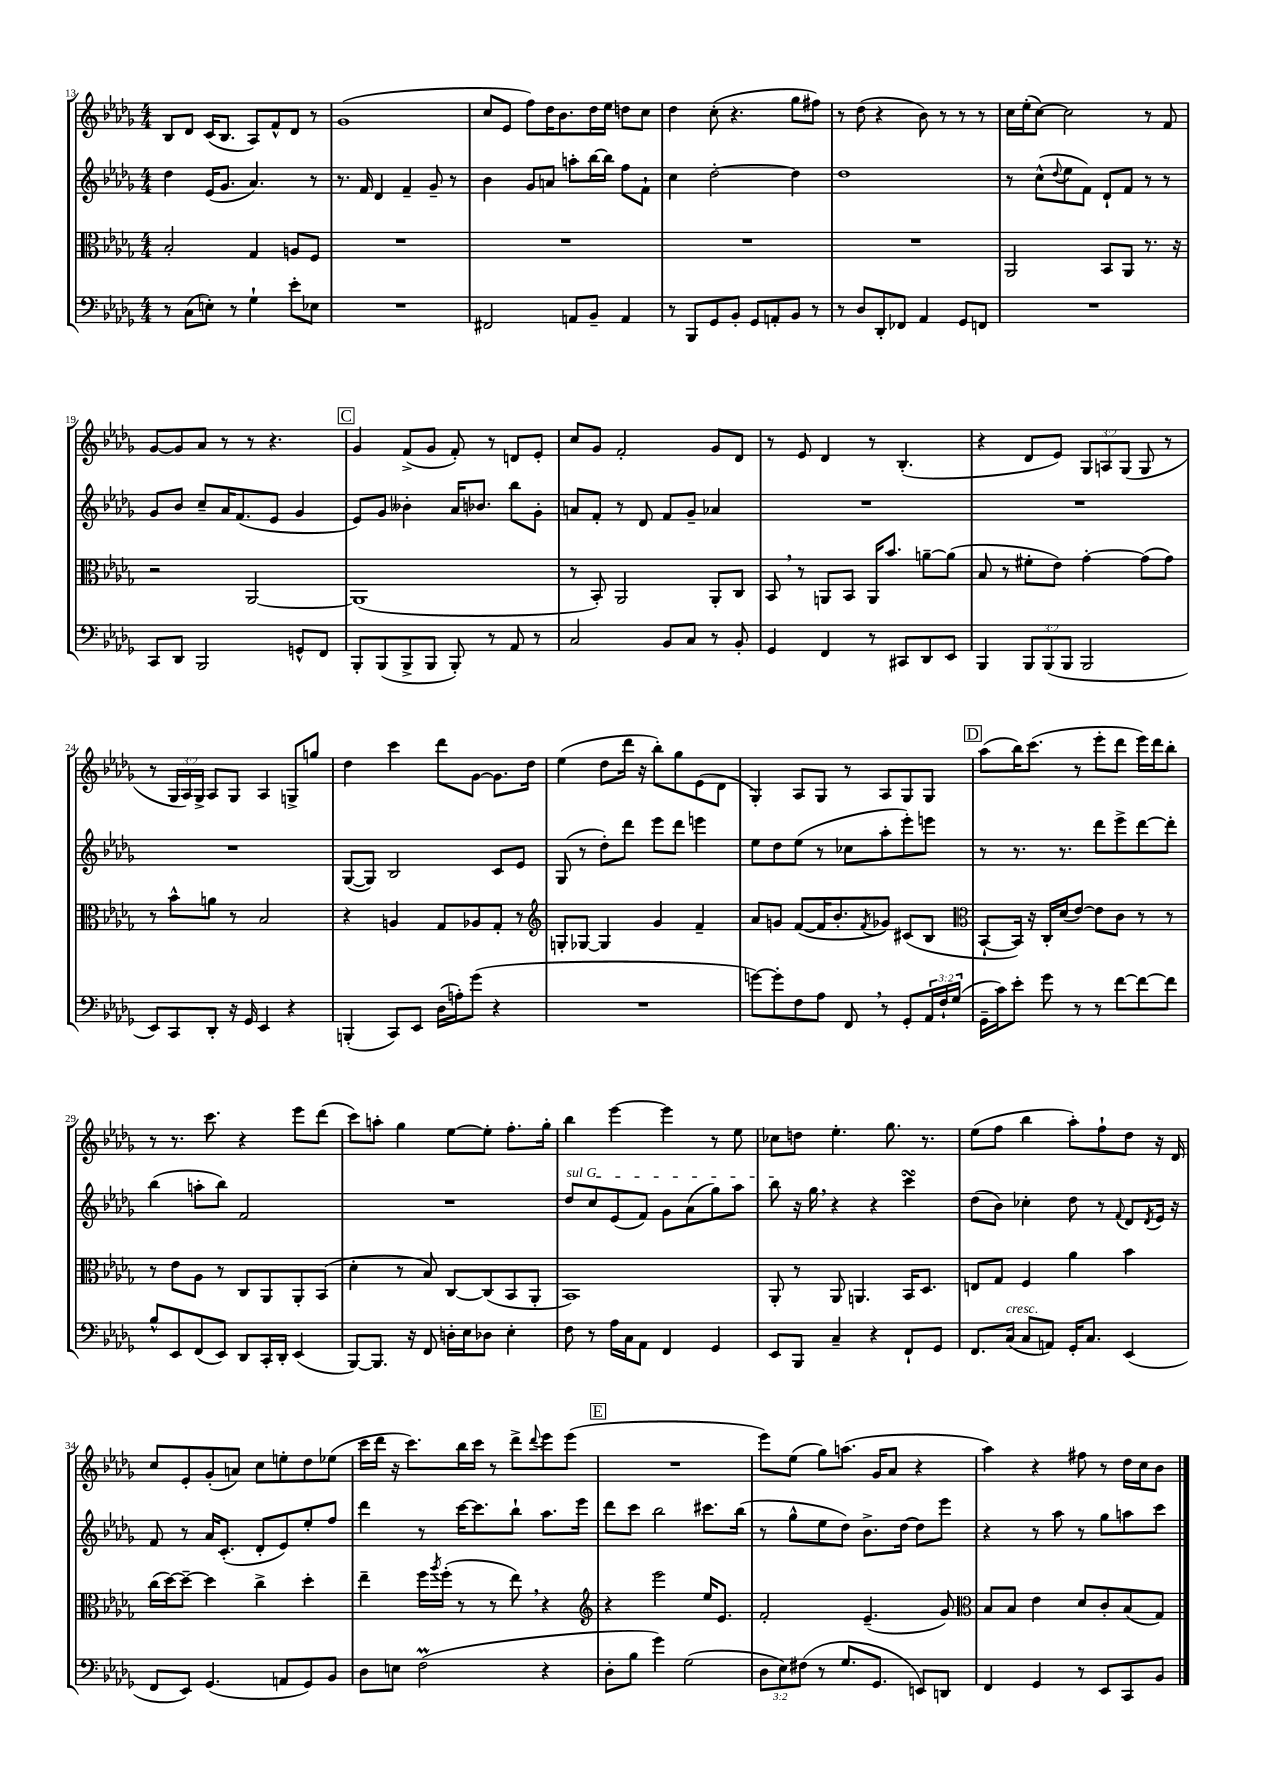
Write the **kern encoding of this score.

**kern	**kern	**kern	**kern
*staff4	*staff3	*staff2	*staff1
*clefF4	*clefC3	*clefG2	*clefG2
*k[b-e-a-d-g-]	*k[b-e-a-d-g-]	*k[b-e-a-d-g-]	*k[b-e-a-d-g-]
*M4/4	*M4/4	*M4/4	*M4/4
8r	2B-'	4dd-	8B-
(8C	.	.	8d-
8E')	.	(16e-	(16c
.	.	8.g-	8.B-
8r	.	.	.
4G-`	4G-	4.a-)	8A-)
.	.	.	8f^^
8e-'	8A	.	8d-
8E-	8F	8r	8r
=	=	=	=
1r	1r	8.r	(1g-
.	.	16f	.
.	.	4d-	.
.	.	4f~	.
.	.	8g-~	.
.	.	8r	.
=	=	=	=
2FF#	1r	4b-	8cc
.	.	.	8e-
.	.	8g-	8ff)
.	.	8a	16dd-
.	.	.	8.b-
8AA	.	8aa'	.
8BB-~	.	[16bb-	16dd-
.	.	16bb-]	16ee-
4AA	.	8ff	8dd
.	.	8f`	8cc
=	=	=	=
8r	1r	4cc	4dd-
8BBB-	.	.	.
8GG-	.	[2dd-'	(8cc'
8BB-'	.	.	4.r
8GG-	.	.	.
8AA'	.	.	.
8BB-	.	4dd-]	8gg-
8r	.	.	8ff#)
=	=	=	=
8r	1r	1dd-	8r
8D-	.	.	(8dd-
8DD-'	.	.	4r
8FF-	.	.	.
4AA-	.	.	8b-)
.	.	.	8r
8GG-	.	.	8r
8FF	.	.	8r
=	=	=	=
1r	2AA-	8r	16cc
.	.	.	(16ee-'
.	.	(8cc^^	[8cc)
.	.	8qqdd-	.
.	.	8ee-	2cc]
.	.	8f)	.
.	8BB-	8d-`	.
.	8AA-	8f	.
.	8.r	8r	8r
.	.	8r	8f
.	16r	.	.
=	=	=	=
8CC	2r	8g-	[8g-
8DD-	.	8b-	8g-]
2BBB-	.	8cc~	8a-
.	.	16a-	8r
.	.	(8.f	.
.	[2AA-	.	8r
.	.	8e-	4.r
8GG^^	.	4g-	.
8FF	.	.	.
=	=	=	=
8BBB-'	(1AA-]	8e-)	4g-
(8BBB-	.	8g-	.
8BBB-^	.	4b--'	(8f^
8BBB-	.	.	8g-
8BBB-')	.	16a-	8f')
.	.	8.b-	.
8r	.	.	8r
8AA-	.	8bb-	8d
8r	.	8g-'	8e-'
=	=	=	=
2C	8r	8a	8cc
.	8BB-')	8f'	8g-
.	2AA-	8r	2f'
.	.	8d-	.
8BB-	.	8f	.
8C	.	8g-~	.
8r	8AA-'	4a-	8g-
8BB-'	8C	.	8d-
=	=	=	=
4GG-	8BB-	1r	8r
.	8r	.	8e-
4FF	8AA	.	4d-
.	8BB-	.	.
8r	16AA	.	8r
.	8.b-	.	.
8CC#	.	.	(4.B-'
8DD-	[8a~	.	.
8EE-	(8a]	.	.
=	=	=	=
4BBB-	8B-	1r	4r
.	8r	.	.
12BBB-	8f#'	.	8d-
(12BBB-	.	.	.
.	8e-)	.	8e-)
12BBB-	.	.	.
2BBB-	[4g-'	.	12G-
.	.	.	12A
.	.	.	(12G-
.	(8g-]	.	8G-
.	8g-)	.	8r
=	=	=	=
8EE-)	8r	1r	8r
8CC	8b-^^	.	24G-
.	.	.	24A-)
.	.	.	24G-^
8DD-'	8a	.	8A-
16r	8r	.	8G-
16GG-	.	.	.
4EE-	2B-	.	4A-
4r	.	.	8G^
.	.	.	8gg
=	=	=	=
(4BBB'	4r	([8G-	4dd-
.	.	8G-])	.
8CC)	4A	2B-	4ccc
8EE-	.	.	.
(16D-	8G-	.	8ddd-
16A')	.	.	.
(8g-	8A-	.	[8g-
4r	8G-'	8c	8.g-]
.	8r	8e-	.
.	.	.	16dd-
=	=	=	=
*	*clefG2	*	*
1r	8G'	(8G-	(4ee-
.	[8G-	8r	.
.	4G-]	8dd-')	8dd-
.	.	8ddd-	16ddd-
.	.	.	16r
.	4g-	8eee-	8bb-')
.	.	8ddd-	8gg-
.	4f~	4eee	(8e-
.	.	.	8d-
=	=	=	=
[8g)	8a-	8ee-	4G-')
8g']	8g	8dd-	.
8F	([8f	(8ee-	8A-
8A-	16f]	8r	8G-
.	8.b-'	.	.
8FF	.	8cc-	8r
.	8qf	.	.
8r	8g-)	8aa-'	8A-
8GG-'	(8c#	8eee-')	8G-
24AA-	8B-	8eee	8G-
24F`	.	.	.
(24G-	.	.	.
=	=	=	=
*	*clefC3	*	*
16GG-~	[8BB-`	8r	(8aa-
16c)	.	.	.
8e-'	16BB-])	8.r	16bb-)
.	16r	.	(8.ccc
8g-	16C'	.	.
.	(16d-	8.r	.
8r	[8e-)	.	8r
8r	8e-]	8ddd-	8eee-'
[8f	8c	8eee-^	8ddd-
8f_	8r	[8ddd-	16eee-)
.	.	.	16ddd-
8f]	8r	8ddd-']	8bb-'
=	=	=	=
8B-^^	8r	(4bb-	8r
8EE-	8e-	.	8.r
(8FF	8A-	8aa'	.
.	.	.	8.ccc
8EE-)	8r	8bb-)	.
8DD-	8C	2f	4r
16CC'	8AA-	.	.
16DD-'	.	.	.
(4EE-	8AA-'	.	8eee-
.	(8BB-	.	(8ddd-
=	=	=	=
[8BBB-)	4d-'	1r	8ccc)
8.BBB-]	.	.	8aa'
.	8r	.	4gg-
16r	.	.	.
8FF	8B-)	.	.
16D'	[8C	.	[8ee-
16E-	.	.	.
8D-	(8C]	.	8ee-']
4E-'	8BB-	.	8.ff'
.	8AA-'	.	.
.	.	.	16gg-'
=	=	=	=
8F	1BB-)	8dd-	4bb-
8r	.	8cc	.
16A-	.	(8e-	[4eee-
16C	.	.	.
8AA-	.	8f)	.
4FF	.	8g-	4eee-]
.	.	(8a-	.
4GG-	.	8gg-)	8r
.	.	8aa-	8ee-
=	=	=	=
8EE-	8AA-'	8bb-	8cc-
8BBB-	8r	16r	8dd
.	.	16gg-	.
4C~	8AA-	4r	4.ee-'
.	4.AA	.	.
4r	.	4r	.
.	.	.	8.gg-
8FF`	16BB-	4ccc	.
.	8.D-	.	8.r
8GG-	.	.	.
=	=	=	=
8.FF	8E	(8dd-	(8ee-
.	8G-	8b-)	8ff
(16C	.	.	.
8C	4F	4cc-'	4bb-
8AA)	.	.	.
16GG-'	4a-	8dd-	8aa-')
8.C	.	.	.
.	.	8r	8ff`
.	.	8qqf	.
(4EE-	4b-	8d-	8dd-
.	.	8qd-	.
.	.	16e-	16r
.	.	16r	16d-
=	=	=	=
8FF	(16cc	8f	8cc
.	[16dd-)	.	.
8EE-)	8dd-~_	8r	8e-'
(4.GG-	4dd-]	16a-	(8g-'
.	.	(8.c'	.
.	.	.	8a)
.	4cc^	8d-'	8cc
8AA	.	8e-)	8ee'
8GG-)	4dd-'	8ee-'	8dd-
8BB-	.	8ff	(8ee-
=	=	=	=
8D-	4ee-~	4ddd-	16ccc
.	.	.	16ddd-
8E	.	.	16r
.	.	.	8.ccc)
(2F	16ff	8r	.
.	8qaa-	.	.
.	(16ff'	.	.
.	8r	[16ccc	16bb-
.	.	8.ccc]	16ccc
.	8r	.	8r
.	8ee-)	8bb-`	8ddd-^
.	.	.	8qqddd-
4r	4r	8.aa-	8eee-
.	.	.	(8eee-
.	.	16eee-	.
=	=	=	=
*	*clefG2	*	*
8D-'	4r	8ddd-	1r
8B-	.	8ccc	.
4g-)	2eee-	2bb-	.
(2G-	.	.	.
.	16ee-	8.ccc#	.
.	8.e-	.	.
.	.	(16bb-	.
=	=	=	=
12D-	2f'	8r	8eee-)
12E-)	.	.	.
.	.	8gg-^^	(8ee-
(12F#	.	.	.
8r	.	8ee-	8gg-)
8.G-	.	8dd-)	(8.aa
.	(4.e-~	8.b-^	.
8.GG-	.	.	16g-
.	.	.	8a-
.	.	[16dd-	.
8EE)	.	8dd-]	4r
8DD	8g-)	8eee-	.
=	=	=	=
*	*clefC3	*	*
4FF	8B-	4r	4aa-)
.	8B-	.	.
4GG-	4e-	8r	4r
.	.	8aa-	.
8r	8d-	8r	8ff#
8EE-	8c'	8gg-	8r
8CC	(8B-	8aa	16dd-
.	.	.	16cc
8BB-	8G-)	8ccc	8b-
==	==	==	==
*-	*-	*-	*-
